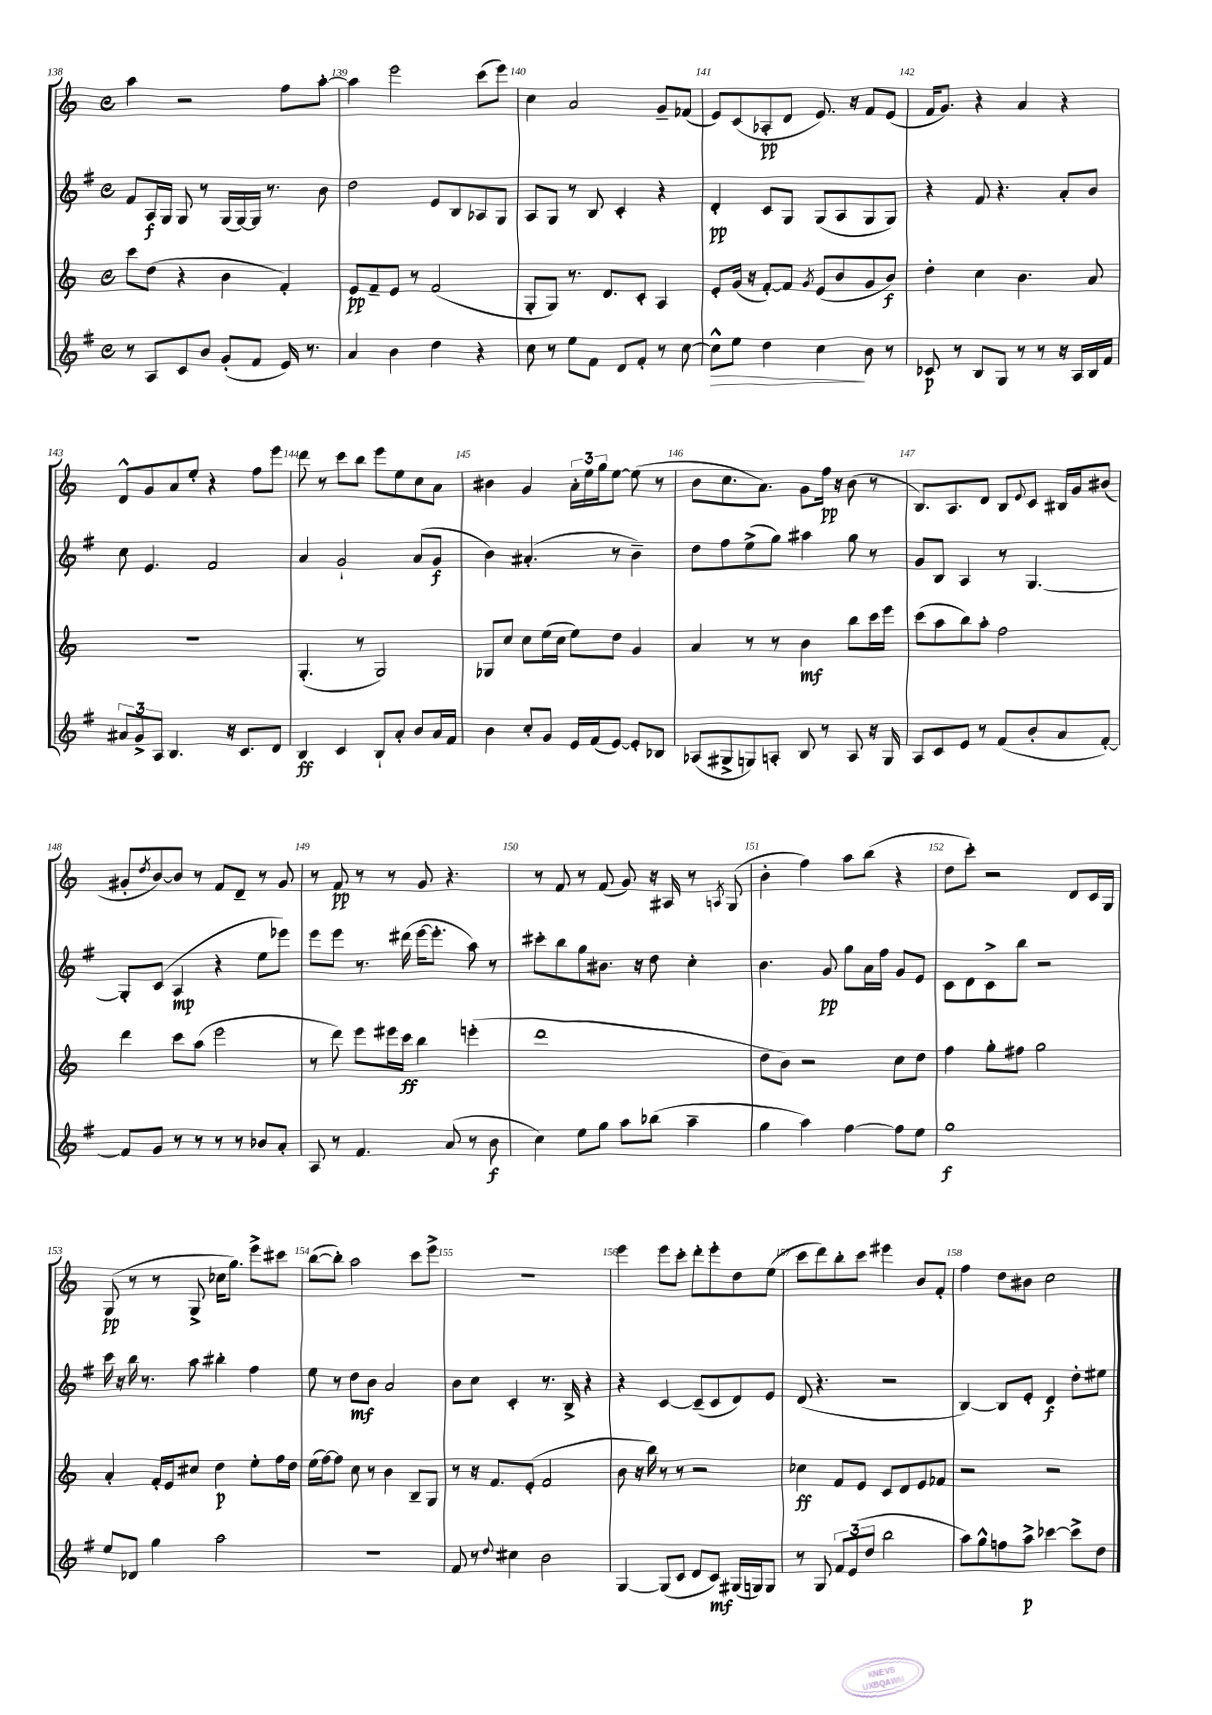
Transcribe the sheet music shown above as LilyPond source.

<<
\new StaffGroup <<
\new Staff = "s0" {
    \clef treble \key c \major \defaultTimeSignature \time 4/4
    a''4 r2 f''8 a''8~-. |
    a''4 e'''2 c'''8( e'''8) |
    c''4 a'2 g'8-- fes'8( |
    e'8) c'8( aes8-.\pp d'8 e'8.) r16 f'8 e'8( |
    f'16 g'8.) r4 a'4 r4 |
    d'8-^ g'8 a'8 e''8-. r4 f''8 e'''8 |
    d'''8 r8 c'''8 b''8 e'''8 e''8 c''8 a'8 |
    bis'4 g'4 \tuplet 3/2 { a'16-. e''16 g''16 } e''8~ e''8( r8 |
    b'8 c''8. a'8.) g'8 f''16\pp r16 b'8( r8 |
    b8.) a8. d'8 b8 \appoggiatura { e'8 } c'8 bis16 g'16 bis'8( |
    gis'8-. \acciaccatura { d''8 } b'8~) b'8 r8 f'8 d'8-- r8 gis'8 |
    r8 f'8\pp r8 r8 g'8 r4. |
    r8 f'8 r8 f'8( g'8) r16 ais16 r8 \acciaccatura { a8 } g8( |
    b'4-. f''4) a''8 b''8( r4 |
    d''8 c'''8-.) r2 d'8 c'16 g16 |
    g8\pp( r8 r8 g8-> ces''16 g''8.) e'''8-> cis'''8 |
    b''8~( b''8-.) a''2 c'''8 e'''8-> |
    R1 |
    e'''4 e'''8 c'''8-. d'''8-. e'''8-. d''8 e''8( |
    c'''8 d'''8) b''8-. c'''8 eis'''4 b'8 f'8-. |
    f''4 d''8 bis'8 c''2 \bar "|." |
}
\new Staff = "s1" {
    \clef treble \key g \major \defaultTimeSignature \time 4/4
    fis'8 a16\f g16 g8 r8 g16( g16~) g16 r8. b'8 |
    d''2 e'8 b8 aes8 g8 |
    a8 g8 r8 b8 c'4-. r4 |
    d'4-.\pp c'8 g8 g8( a8 g8 g8) |
    r4 fis'8 r4. a'8-. b'8 |
    c''8 e'4. fis'2 |
    a'4 g'2-! a'8( g'8\f |
    b'4) ais'4.-.( r8 b'4--) |
    d''8 fis''8 e''8->( g''8) ais''4 g''8 r8 |
    g'8 b8 a4 r8 g4.~ |
    g8-. c'8( a4\mp r4 e''8 ees'''8) |
    e'''8 e'''8 r8. dis'''16( e'''16~ e'''8.-. a''8) r8 |
    cis'''8-. b''8 g''8 bis'8. r16 d''8 c''4-. |
    b'4. g'8\pp g''8 a'16 fis''16 g'8 e'8 |
    c'8 d'8 c'8-> b''8 r2 |
    c'''16 r16 b''16 r8. a''8 bis''4-. fis''4 |
    e''8 r8 d''8\mf b'8 a'2 |
    b'8 c''8 c'4-. r8. b16-> r4 |
    r4 c'4~ c'8--( c'8 d'8) e'8 |
    d'8( r4. r2 |
    b4~) b8 e'8-. d'4\f d''8-. eis''8 \bar "|." |
}
\new Staff = "s2" {
    \clef treble \key c \major \defaultTimeSignature \time 4/4
    c'''8 d''8( r4 b'4 f'4-.) |
    e'8\pp f'8-- e'8 r8 f'2( |
    g8-. g8) r8. d'8. c'8-. a4 |
    e'8-. g'16( r16 f'8~-.) f'8 \acciaccatura { g'8 } e'8( b'8 g'8 b'8\f) |
    d''4-. c''4 b'4. a'8 |
    R1 |
    g4.-.( r8 g2) |
    ges8 c''8 c''8 e''16( c''16 e''8) d''8 g'4 |
    a'4 r8 r8 b'4\mf b''8 c'''16 e'''16 |
    c'''8( a''8 b''8) a''8-. f''2 |
    d'''4 c'''8 a''8( e'''2 |
    r8 d'''8) e'''8 eis'''16 c'''16\ff b''4 e'''4-.( |
    d'''1 |
    d''8 b'8) r2 c''8 d''8 |
    f''4 g''8-. fis''8 g''2 |
    a'4-. f'16-. e'16 cis''8 d''4\p e''8-. f''16 d''16 |
    e''16( f''16~) f''8 c''8 r8 b'4 b8-- g8 |
    r8 r16 f'8. e'8-.( f'2 |
    b'8 r16 b''16) r8 r8 r2 |
    ces''4\ff f'8 e'8 c'8 d'8 e'8 fes'8 |
    r2 r2 \bar "|." |
}
\new Staff = "s3" {
    \clef treble \key g \major \defaultTimeSignature \time 4/4
    r8 a8 c'8 b'8 g'8-.( fis'8 e'16) r8. |
    a'4 b'4 d''4 r4 |
    c''8 r8 e''8 fis'8 d'8 fis'8-. r8 c''8~ |
    c''8-^\> e''8 d''4 c''4\! b'8 r8 |
    ces'8\p r8 b8 g8 r8 r8 r16 a16 b16 fis'16 |
    \tuplet 3/2 { ais'8 g'8-> a8 } b4. r16 c'8. d'8 |
    b4\ff c'4 b8-! a'8-. b'8 a'16 fis'16 |
    b'4 c''8-. g'8 e'16 fis'16( e'8~) e'8-. bes8 |
    aes8( gis8-> g8) a8-. b8 r8 a8 r16 g16 |
    a8 c'8 e'8 r8 fis'8( b'8-. a'8 fis'8~-.) |
    fis'8 g'8 r8 r8 r8 r8 bes'8 a'8-. |
    a8 r8 fis'4. a'8( r8 b'8\f |
    c''4) e''8 g''8 a''8 bes''8( a''4-- |
    g''4 a''4) fis''4~ fis''8 e''8 |
    g''1\f |
    e''8 des'8 g''4 a''2 |
    R1 |
    fis'8 r8 \appoggiatura { d''8 } cis''4 b'2 |
    g4~ g8( c'8 d'8 c'8\mf) gis16( g16) g8 |
    r8 g8 \tuplet 3/2 { fis'8 e'8( d''8 } b''2 |
    a''8) g''8-^ f''8 a''8->\p ces'''4~ ces'''8-> d''8 \bar "|." |
}
>>
>>
\layout { \context { \Score currentBarNumber = #138 \override BarNumber.break-visibility = ##(#f #t #t) barNumberVisibility = #all-bar-numbers-visible } }
